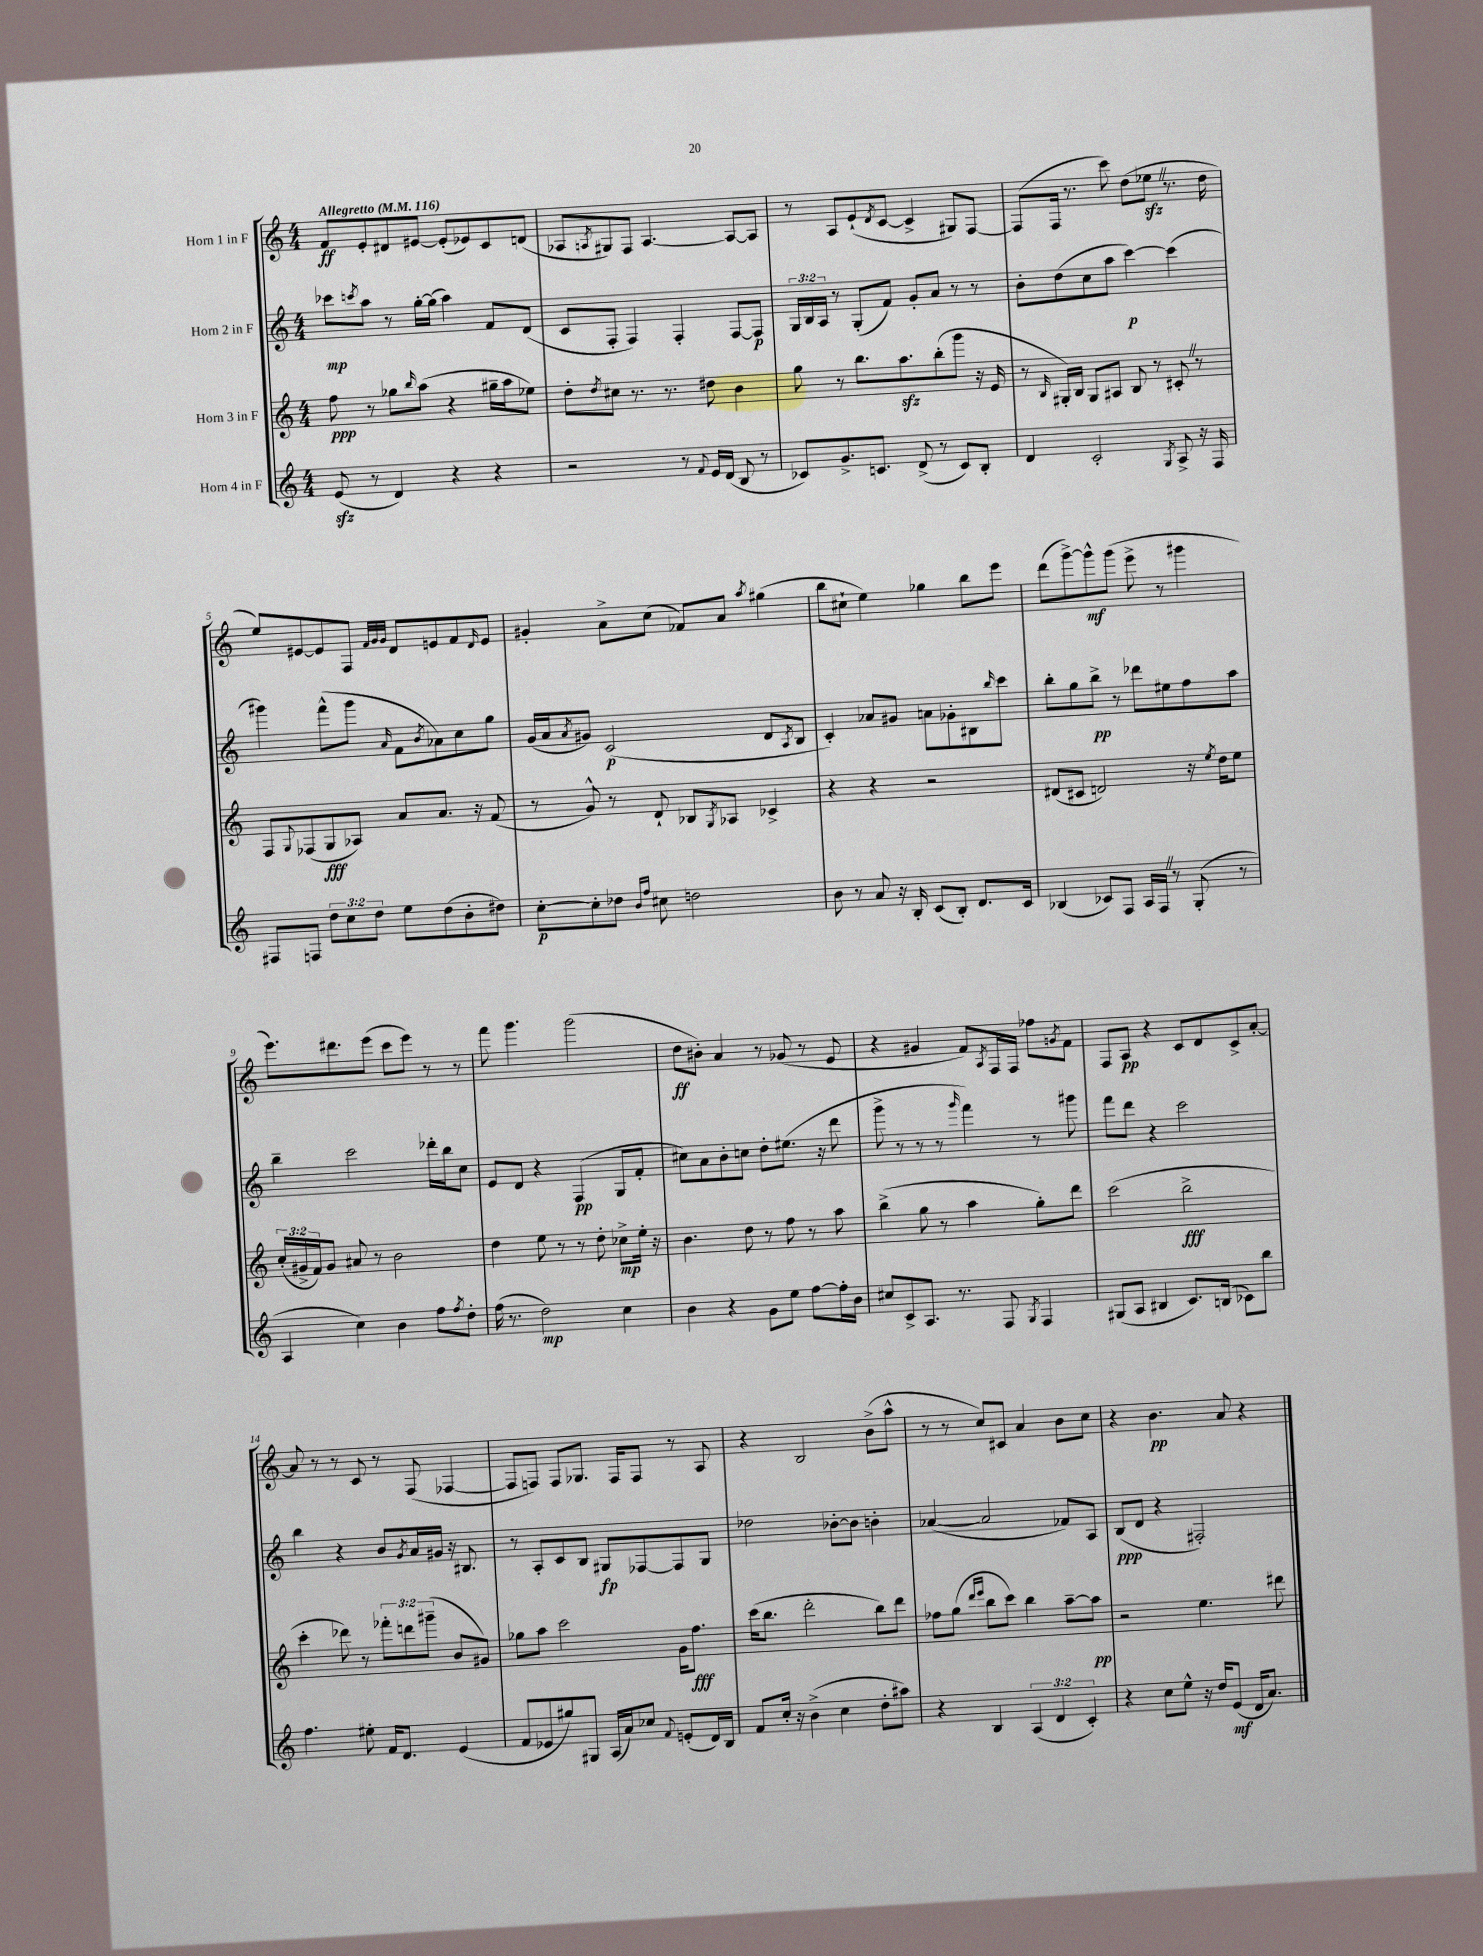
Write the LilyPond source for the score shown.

<<
\new StaffGroup <<
\new Staff = "s0" \with { instrumentName = "Horn 1 in F" } {
    \clef treble \key c \major \numericTimeSignature \time 4/4 \tempo "Allegretto" 4 = 116
    f'8\ff e'8-. dis'8 eis'8~ eis'8-.( ees'8) c'8 d'8( |
    aes8 \acciaccatura { a8 } gis8) f8 a4.~ a8~ a8 |
    r8 a8 e'8-!( \acciaccatura { d'8 } c'8~ c'4-> gis8) f8~ |
    f8( f16 r8. c'''8) d''8( ees''8\sfz \once \override BreathingSign.text = \markup { \musicglyph "scripts.caesura.straight" } \breathe r8. d''16 |
    e''8) eis'8~ eis'8 f8 \grace { f'32 g'32 g'32 } d'8 e'8 f'8 \grace { d'16 } e'8 |
    gis'4-. a'8-> c''8( fes'8) a'8 \acciaccatura { a''8 } gis''4( |
    b''8 cis''8-! e''4) ges''4 b''8 e'''8 |
    d'''8( g'''8~->) g'''8-^\mf g'''8( e'''8-> r8 gis'''4 |
    e'''8.) dis'''8. e'''8( c'''8 e'''8) r8 r8 |
    f'''8 g'''4. g'''2( |
    d''8\ff bis'8-.) a'4 r8 ges'8( r8 e'8 |
    r4 gis'4 f'8) \acciaccatura { a8 } f16 f16 fes''8 \acciaccatura { g'8 } f'8 |
    f8 a8\pp r4 c'8 d'8 c'8-> a'8~-. |
    a'8 r8 r8 c'8 r8 f8( fes4~ |
    fes8 f8) f8 ges8. f16 f8 r8 a8 |
    r4 b2 b'8->( a''8-^ |
    r8 r8 c''8) cis'8 a'4 b'8 c''8 |
    r4 b'4.\pp a'8 r4 \bar "|." |
}
\new Staff = "s1" \with { instrumentName = "Horn 2 in F" } {
    \clef treble \key c \major \numericTimeSignature \time 4/4 \override Staff.TupletNumber.text = #tuplet-number::calc-fraction-text
    ces'''8\mp \acciaccatura { c'''8 } a''8 r8 g''16~-. g''16( a''4) f'8 d'8( |
    c'8 f8-. f4) f4-. f8~ f8\p |
    \tuplet 3/2 { g16 b16 a16 } r8 g8-.( f'8) g'8-. a'8 r8 r8 |
    b'8-. d''8( c''8 a''8 c'''4~\p) c'''4( |
    gis'''4) f'''8-^( gis'''8 \grace { a'16 } f'8 \acciaccatura { b'8 } aes'8) c''8 g''8 |
    g'16( a'16 \acciaccatura { a'8 } gis'8) c'2\p( d'8 \acciaccatura { a8 } b8 |
    c'4-.) aes'8 gis'8 a'8 ges'8-. bis8 \grace { b''16 } c'''8 |
    b''8-. g''8 b''8->\pp r8 des'''8 eis''8 f''8 a''8 |
    b''4-- c'''2 des'''16-. b''16 c''8 |
    e'8 d'8 r4 f4\pp( g8 f'8-. |
    cis''8) a'8 b'8-. c''8 d''8-. eis''8.( r16 d'''8 |
    g'''8-> r8 r8 r8 \grace { g'''16 } f'''4) r8 gis'''8 |
    f'''8 d'''8 r4 c'''2 |
    b''4 r4 b'8 \acciaccatura { g'8 } a'16 gis'16 r16 bis8. |
    r8 a8-. c'8 b8 gis8\fp fes8~ fes8 gis8 |
    des''2 bes'8~-. bes'8 b'4-. |
    aes'4~( aes'2 fes'8) a8 |
    b8\ppp( d'8 r4 fis2-.) \bar "|." |
}
\new Staff = "s2" \with { instrumentName = "Horn 3 in F" } {
    \clef treble \key c \major \numericTimeSignature \time 4/4 \override Staff.TupletNumber.text = #tuplet-number::calc-fraction-text
    f''8\ppp r8 ges''8 \grace { b''16 } a''8( r4 gis''16-- a''16 ees''8) |
    d''8-. \acciaccatura { d''8 } cis''8 r8. r8. dis''8 b'4 |
    g''8 r8 b''8. a''8.\sfz b''8-.( g'''8 r16 e'16 |
    r8 \grace { b16 } gis16-.) b16 gis8 ais8 b8 r8 cis'8-. \once \override BreathingSign.text = \markup { \musicglyph "scripts.caesura.straight" } \breathe r8 |
    f8 \appoggiatura { g8 } fes8( g8\fff aes8) a'8 a'8. r16 f'8( |
    r8 g'8-^) r8 d'8-! bes8 \acciaccatura { g8 } aes8 ces'4-> |
    r4 r4 r2 |
    dis'8( cis'8 d'2) r16 \acciaccatura { e''8 } d''16 e''8 |
    \tuplet 3/2 { c''16-.( gis'16-> f'16) } gis'8 ais'8 r8 b'2 |
    d''4 e''8 r8 r8 d''8-. ces''8->\mp e''16-. r16 |
    b'4. d''8 r8 f''8 r8 a''8 |
    b''4->( g''8 r8 a''4 g''8-.) d'''8 |
    c'''2( b''2->\fff |
    c'''4-. des'''8) r8 \tuplet 3/2 { fes'''8-. d'''8 gis'''8--( } b'8 gis'8) |
    ges''8 a''8 c'''2 g'16 f''8.\fff |
    c'''16( b''8. d'''2-. b''8) d'''8 |
    fes''8 g''8( \grace { d'''16 e'''16 } b''8 c'''8) b''4 a''8~-- a''8\pp |
    r2 e''4. dis'''8 \bar "|." |
}
\new Staff = "s3" \with { instrumentName = "Horn 4 in F" } {
    \clef treble \key c \major \numericTimeSignature \time 4/4 \override Staff.TupletNumber.text = #tuplet-number::calc-fraction-text
    e'8\sfz( r8 d'4) r4 r4 |
    r2 r8 \appoggiatura { f'8 } e'16 d'16( b8 r8 |
    ces'8) g'8.-> c'8. d'8->( r8 c'8) b8-. |
    d'4 c'2-. \acciaccatura { g8 } a8-> r16 f16 |
    fis8 f8 \tuplet 3/2 { d''8 c''8 d''8 } e''8 d''8( b'8-. dis''8) |
    c''8~-.\p c''8-. des''8 \grace { b'16 f''16 } cis''8 d''2 |
    b'8 r8 a'8 r16 b16-. c'8( b8-.) d'8. c'16 |
    bes4( ces'8) f8 a16 f16 \once \override BreathingSign.text = \markup { \musicglyph "scripts.caesura.straight" } \breathe r8 g8-.( r8 |
    a4 c''4) b'4 f''8 \acciaccatura { f''8 } d''8-. |
    f''16( r8. d''2\mp) c''4 |
    b'4 r4 g'8 e''8 f''8~ f''16-. b'16 |
    cis''8 c'8-> a8. r8. f8 \acciaccatura { g8 } f4 |
    gis8( a8 bis4 c'8.) b16( ces'8) b''8 |
    f''4. eis''8-. f'16 d'8. e'4( |
    f'8 ees'8 gis''8) gis8 a16( a'16) ces''8 \appoggiatura { f'8 } e'8-.( d'16) b16 |
    f'8 c''16-. r16 b'4->( c''4 d''8-. ais''8) |
    r4 b4 \tuplet 3/2 { a4( d'4 c'4-.) } |
    r4 c''8 e''8-^ r16 d''16 e'8\mf( d'16 a'8.) \bar "|." |
}
>>
>>
